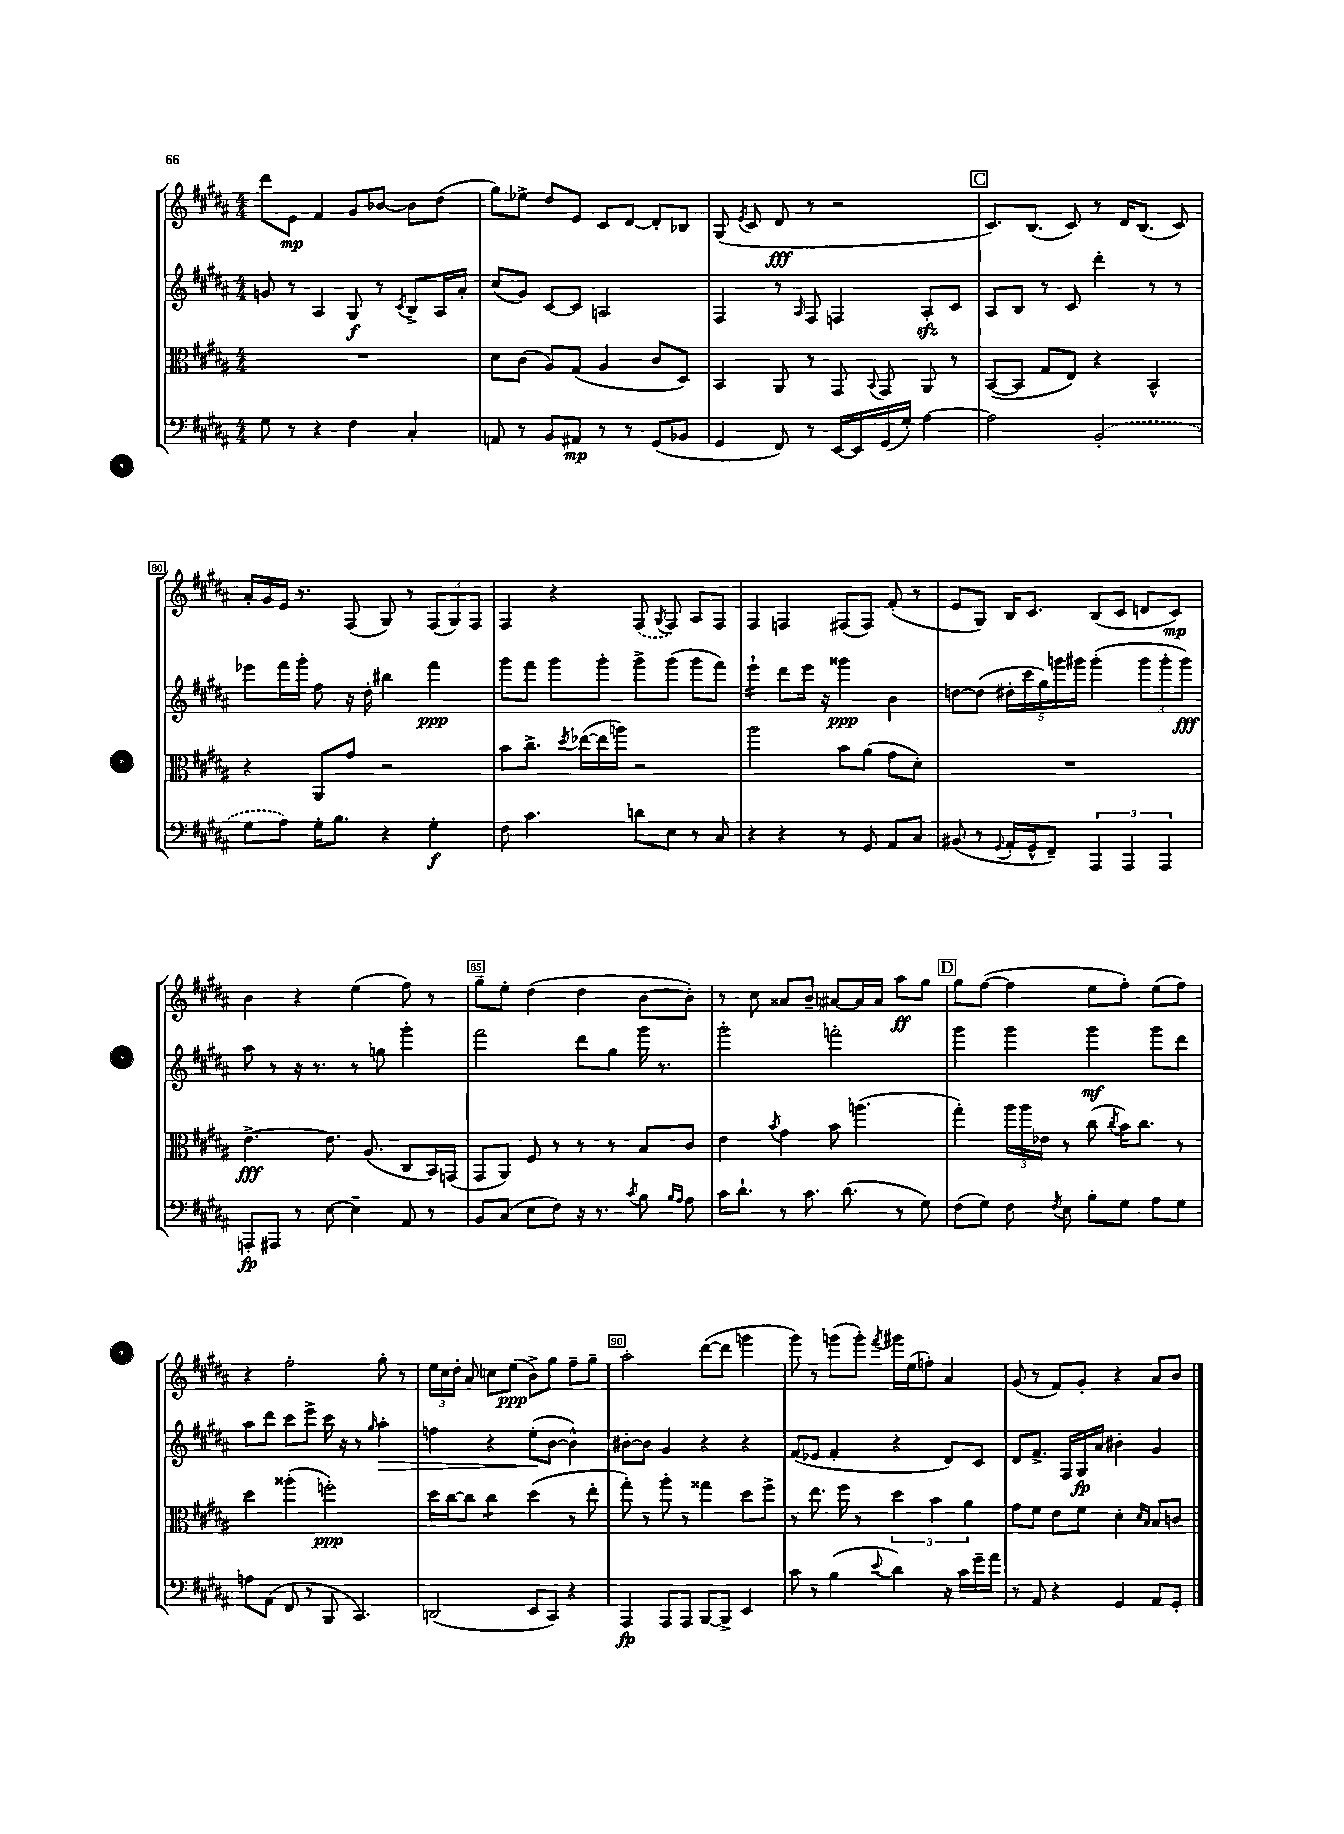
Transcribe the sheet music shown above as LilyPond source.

<<
\new StaffGroup <<
\new Staff = "s0" {
    \clef treble \key b \major \numericTimeSignature \time 4/4
    \autoBeamOff dis'''8[ e'8]\mp fis'4 gis'8[ bes'8]~ bes'8[ dis''8]( |
    gis''8[) ees''8]-> dis''8[ e'8] cis'8[ dis'8]~ dis'8[-. bes8] |
    gis8( \acciaccatura { e'8 } cis'8 dis'8\fff r8 r2 |
    \mark \markup { \box "C" } cis'8.[) b8.]( cis'8) r8 dis'16[ b8.]( cis'8) |
    ais'16[-. gis'16 e'16] r8. fis8( gis8) r8 \tuplet 3/2 { fis8[( gis8) fis8] } |
    fis4 r4 \once \slurDashed fis8( \acciaccatura { gis8 } fis8) ais8[ fis8] |
    fis4 f4 fis8[( fis8]) fis'8-.( r8 |
    e'8[ gis8]) b16[ cis'8.] b8[( cis'8] d'8[ cis'8]\mp) |
    b'4 r4 e''4( fis''8) r8 |
    gis''8[-- e''8]-. dis''4( dis''4 b'8[~ b'8]-.) |
    r8 cis''8 aisis'8[ b'8]-- ais'8[~ ais'16 ais'16] ais''8[\ff gis''8] |
    \mark \markup { \box "D" } gis''8[ fis''8]~( fis''4 e''8[ fis''8]-.) e''8[( fis''8]) |
    r4 fis''2-. gis''8-. r8 |
    \tuplet 3/2 { e''16[ cis''16 dis''16]-. } ais'8 c''8[ e''8]\ppp( b'8[->) gis''8] fis''8[-- gis''8]-- |
    ais''2-. dis'''8[~( dis'''8] g'''4 |
    gis'''8) r8 g'''8[( g'''8]-.) \acciaccatura { fis'''8 } gis'''16[ e''16( f''8]-.) ais'4 |
    gis'8( r8 fis'8[) gis'8]-. r4 ais'8[ b'8] \bar "|." |
}
\new Staff = "s1" {
    \clef treble \key b \major \numericTimeSignature \time 4/4
    \autoBeamOff g'8 r8 ais4 gis8\f r8 \acciaccatura { cis'8 } b8[-> ais16 ais'16]-. |
    cis''8[( gis'8]) cis'8[~ cis'8] a2 |
    fis4 r8 \grace { ais16 } fis8 f4 ais8[-.\sfz cis'8] |
    \mark \markup { \box "C" } ais8[ b8] r8 cis'8 dis'''4-. r8 r8 |
    ees'''8[ fis'''16 gis'''16]-. fis''8 r16 dis''16-. bis''4 fis'''4\ppp |
    gis'''8[ fis'''8] gis'''8[ gis'''8]-. gis'''8[-> gis'''8]( gis'''8[ fis'''8]) |
    e'''4:16-! dis'''8[ e'''16] r16 gisis'''4\ppp b'4 |
    d''8[~ d''8]( \tuplet 5/4 { dis''16[-. cis'''16 gis''16) g'''16 gis'''16] } gis'''4-.( \tuplet 3/2 { gis'''8[ gis'''8-. gis'''8]\fff) } |
    ais''8 r8 r16 r8. r8 g''8 gis'''4-. |
    fis'''2 dis'''8[ gis''8] gis'''16 r8. |
    gis'''2-. f'''2-. |
    \mark \markup { \box "D" } gis'''4 gis'''4 gis'''4\mf gis'''8[ dis'''8] |
    ais''8[ dis'''8] cis'''8[ e'''8]-> cis'''16 r16 r8 \grace { gis''16 } ais''4-.\> |
    f''4 r4 e''8[-.\!( b'8]~ b'4-^) |
    bis'8[~-. bis'8] gis'4 r4 r4 |
    fis'8[( ees'8] fis'4-. r4 dis'8[) cis'8] |
    dis'8[ fis'8.]-> fis16[ gis16\fp ais'16] bis'4-. gis'4 \bar "|." |
}
\new Staff = "s2" {
    \clef alto \key b \major \numericTimeSignature \time 4/4
    \autoBeamOff R1 |
    dis'8[ cis'8]( ais8[) gis8]( ais4 cis'8[ dis8]) |
    b,4 ais,8 r8 gis,8 \appoggiatura { b,8 } gis,8 ais,8 r8 |
    \mark \markup { \box "C" } b,8[~( b,8] gis8[ e8]) r4 b,4-^ |
    r4 ais,8[ gis'8] r2 |
    b'8[ cis''8.]-> \acciaccatura { dis''8 } ees''16[~( ees''16 a''16]) r2 |
    ais''2 b'8[ ais'8]( gis'8[ dis'8]-.) |
    R1 |
    e'4.~->\fff e'8. ais8.( cis8[ b,16) g,16]( |
    gis,8[ ais,8]) fis8 r8 r8 r8 b8[ cis'8] |
    e'4 \acciaccatura { b'8 } gis'4 b'8 a''4.( |
    \mark \markup { \box "D" } gis''4-.) \tuplet 3/2 { ais''16[ ais''16 ees'16] } r8 cis''8( \acciaccatura { cis''8 } b'16[) cis''8.] r8 |
    dis''4 aisis''4-.( f''2-.\ppp) |
    dis''16[ cis''16~ cis''8] cis''4:8 dis''4( r8 e''8-. |
    gis''8-.) r8 ais''8-. r8 gisis''4 dis''8[ fis''8]-> |
    r8 e''8. fis''16 r8 \tuplet 3/2 { dis''4 b'4 ais'4 } |
    gis'8[ fis'8] e'8[ fis'8] dis'4-. \grace { dis'16[ b16] } b8[ c'8] \bar "|." |
}
\new Staff = "s3" {
    \clef bass \key b \major \numericTimeSignature \time 4/4
    \autoBeamOff gis8 r8 r4 fis4 cis4-. |
    a,8 r8 b,8[ ais,8]\mp r8 r8 gis,8[( bes,8] |
    gis,4 fis,8) r8 e,16[~ e,16 gis,16( gis16]-.) ais4~ |
    \mark \markup { \box "C" } ais2 \once \slurDashed b,2-.( |
    gis8[ ais8]) gis16[-. b8.] r4 gis4-.\f |
    fis8 cis'4. d'8[ e8] r8 cis8 |
    r4 r4 r8 gis,8 ais,8[ cis8] |
    bis,8( r8 \appoggiatura { gis,8 } ais,16[-. gis,16-^ fis,8]--) \tuplet 3/2 { ais,,4 ais,,4 ais,,4 } |
    a,,8[-.\fp ais,,8] r8 e8~ e4-- ais,8 r8 |
    b,8[ cis8]( e8[ fis8]) r16 r8. \acciaccatura { cis'8 } b8 \grace { b16[ ais16] } ais8 |
    cis'16[ dis'8.]-! r8 cis'8. dis'8.( r8 gis8) |
    \mark \markup { \box "D" } fis8[( gis8]) fis8 \acciaccatura { fis8 } e8 b8[-. gis8] ais8[ gis8] |
    a8[ ais,8]( fis,8 r8 b,,8 cis,4.) |
    d,2( e,8[ cis,8]) r4 |
    ais,,4\fp ais,,8[ ais,,8] b,,8[~ b,,8]-> e,4 |
    cis'8 r8 b4( \appoggiatura { e'8 } dis'4) r16 cis'16[ gis'16-- ais'16] |
    r8 ais,8 r4 gis,4 ais,8[ gis,8]-. \bar "|." |
}
>>
>>
\layout { \context { \Score currentBarNumber = #76 \override BarNumber.break-visibility = ##(#f #t #t) barNumberVisibility = #(every-nth-bar-number-visible 5) \override BarNumber.stencil = #(make-stencil-boxer 0.1 0.3 ly:text-interface::print) } }
